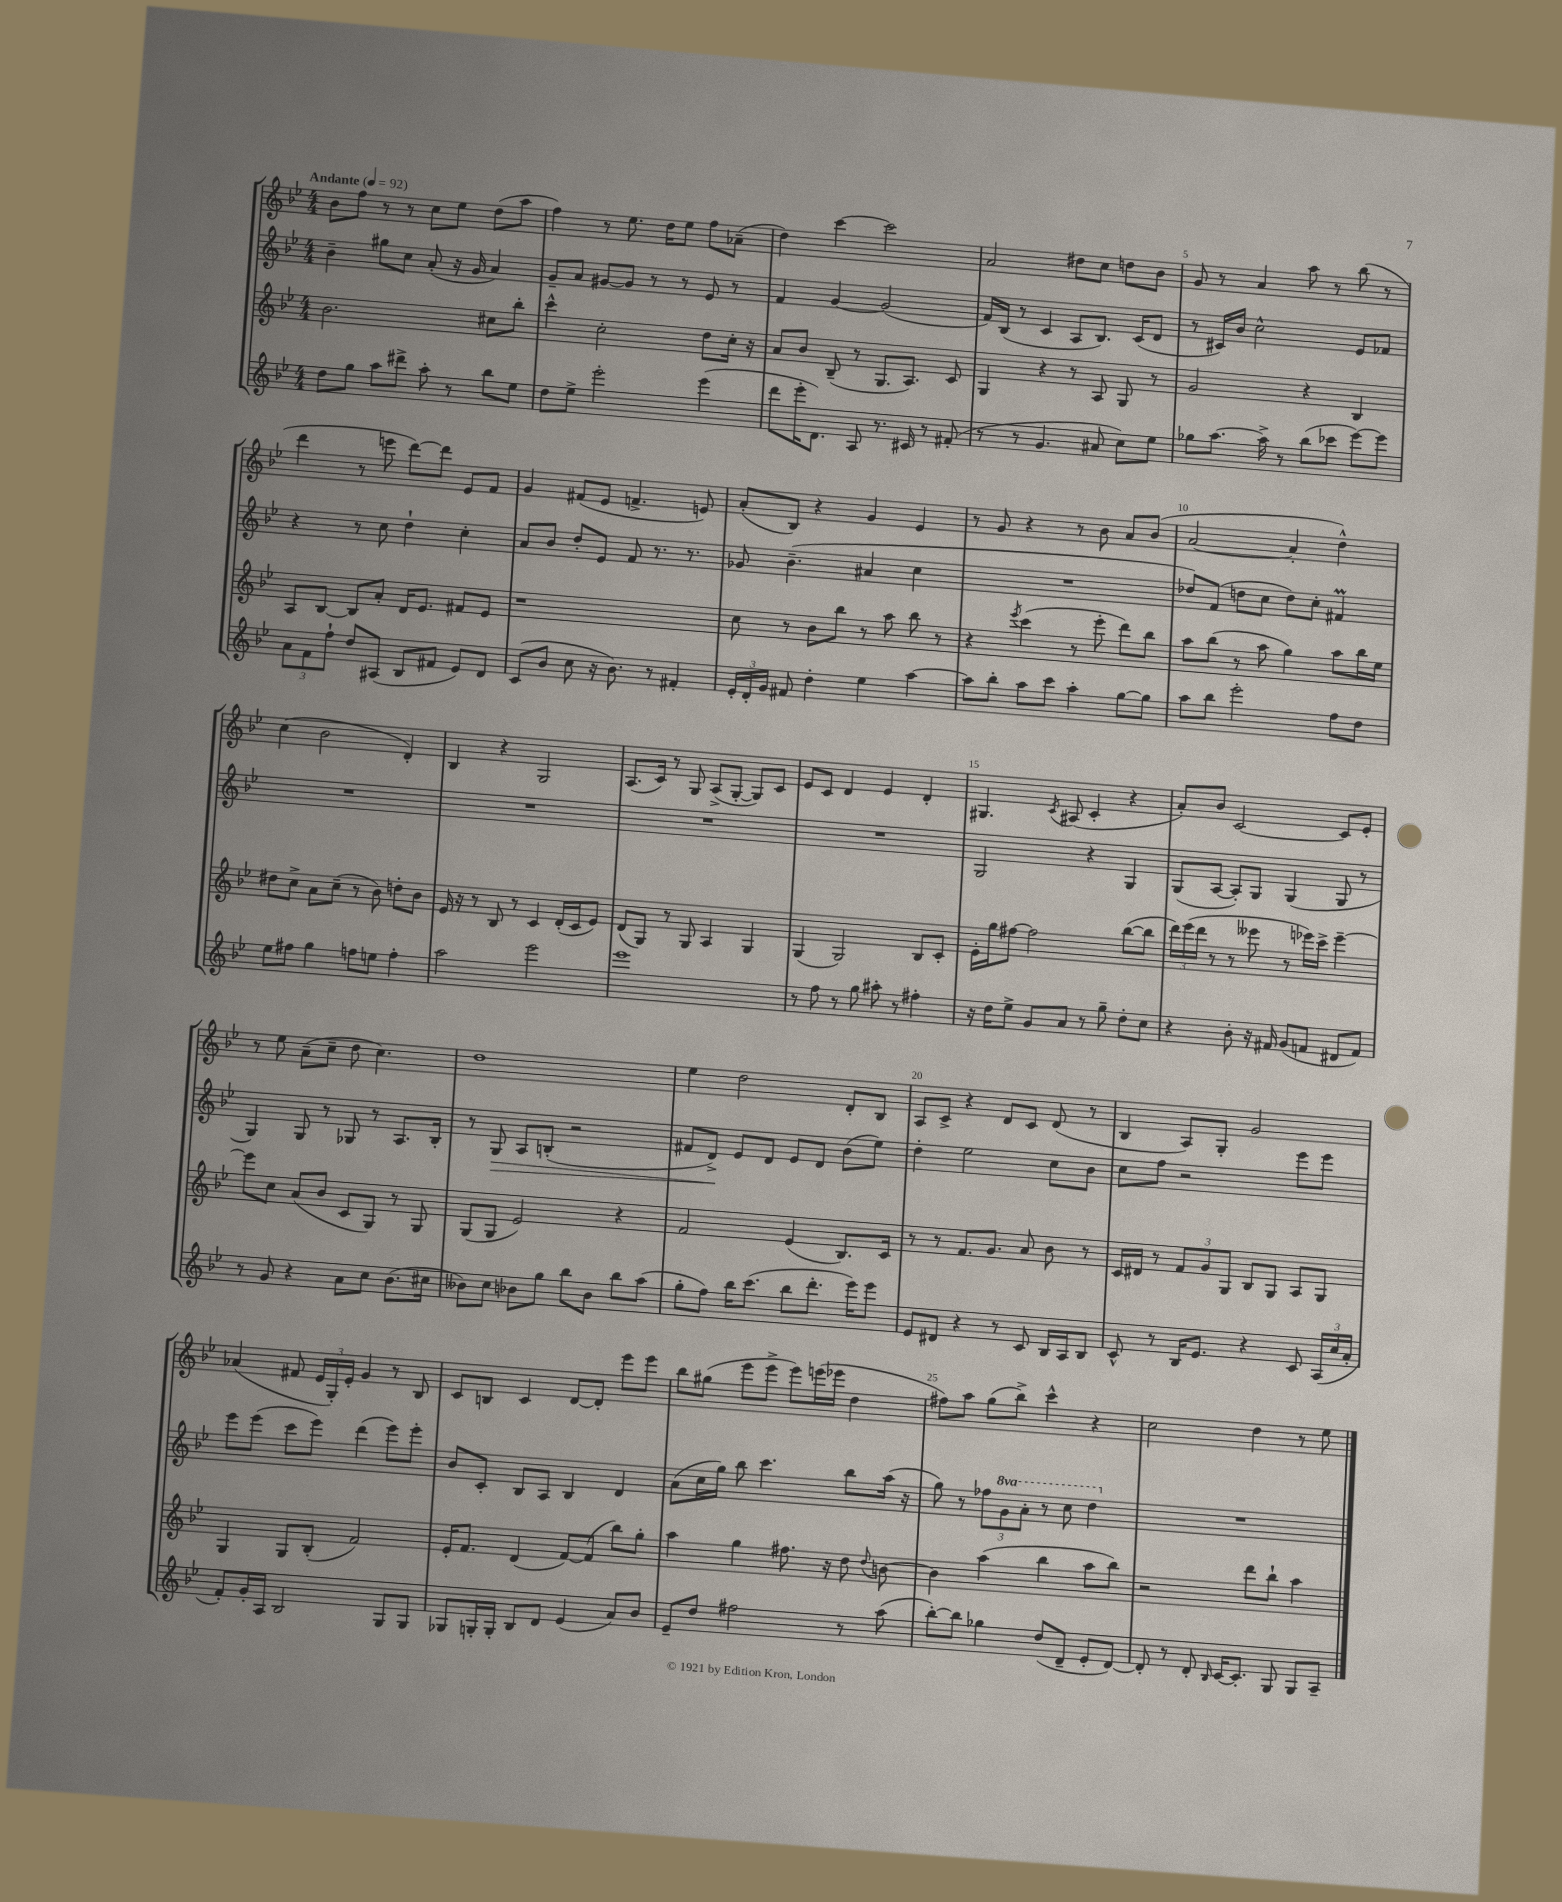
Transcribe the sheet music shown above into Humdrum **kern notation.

**kern	**kern	**kern	**dynam	**kern
*part4	*part3	*part2	*part2	*part1
*staff4	*staff3	*staff2	*staff2	*staff1
*clefG2	*clefG2	*clefG2	*	*clefG2
*k[b-e-]	*k[b-e-]	*k[b-e-]	*	*k[b-e-]
*M4/4	*M4/4	*M4/4	*	*M4/4
*MM92	*MM92	*MM92	*	*MM92
=1	=1	=1	=1	=1
!	!	!	!	!LO:TX:a:B:t=Andante
8dd\L	2.b-\	4b-~\	.	8b-\L
8gg\J	.	.	.	8ff\J
8aa\L	.	8gg#X\L	.	8r
8ddd#X^\J	.	8cc\J	.	8r
8aa'\	.	(8a'/	.	8cc\L
8r	.	16r	.	8ee-\J
.	.	16g/	.	.
8bb-\L	8cc#X\L	4a/)	.	(8dd\L
8ee-\J	8bb-'\J	.	.	8aa\J
=2	=2	=2	=2	=2
8dd\L	4ccc^^\	8g~/L	.	4ff\)
8ee-^\J	.	8a/J	.	.
2eee-'\	2cc'\	[8g#X/L	.	8r
.	.	8g#/J]	.	8.ee-\
.	.	8r	.	.
.	.	.	.	16dd\KL
.	.	8r	.	8ee-\J
(4eee-\	8dd\L	8e-/	.	8ff\L
.	16cc'\Jk	8r	.	(8a-X~\J
.	16r	.	.	.
=3	=3	=3	=3	=3
8ddd\L	8a/L	4f/	.	4dd\)
16eee-'\K	8b-/J	.	.	.
8.d\J)	.	.	.	.
.	(8B-~/	[4g/	.	[4ccc\
8A/	8r	.	.	.
8.r	8.G/L	(2g/]	.	2ccc\]
16c#X/	8.A/J)	.	.	.
8r	.	.	.	.
(8f#X'/	8c/	.	.	.
=4	=4	=4	=4	=4
8r	4G/	16f/LL)	.	2a/
.	.	(16B-/JJ	.	.
8r	.	8r	.	.
4.g/	4r	4c/	.	.
.	8r	8A/L	.	8dd#X\L
8a#X/	8A/	8.B-/J)	.	8cc\J
8cc\L)	8G/	.	.	8ddn\L
.	.	(16c/KL	.	.
8ee-\J	8r	8d/J	.	8b-\J
=5	=5	=5	=5	=5
8gg-X\L	2g/	8r	.	8g/
[8.aa\J	.	16c#X/LL)	.	8r
.	.	16b-/JJ	.	.
.	.	2cc^^\	.	4a/
16aa^\]	.	.	.	.
8r	.	.	.	.
(8bb-\L	4r	.	.	8aa\
8ccc-X\J	.	.	.	8r
[8eee-\L)	4B-/	8e-/L	.	(8bb-\
8eee-\J]	.	8f-X/J	.	8r
!!LO:LB:g=z
=6	=6	=6	=6	=6
12a\L	8A/L	4r	.	4ddd\
12f\	.	.	.	.
.	[8B-/J	.	.	.
12ff`\J	.	.	.	.
8dd/L	8B-/L]	8r	.	8r
(8A#X/J	8a'/J	8cc\	.	8eeen\
8B-/L	16d/KL	4dd`\	.	[8ddd\L)
.	8.e-/J	.	.	.
8f#X/J	.	.	.	8ddd\J]
8e-/L)	8f#X/L	4cc'\	.	8e-/L
8d/J	8e-/J	.	.	8f/J
=7	=7	=7	=7	=7
(8c/L	1r	8a/L	.	4g/
8b-/J	.	8b-/J	.	.
8cc\	.	8dd'/L	.	(8f#X/L
16r	.	8e-/J	.	8e-/J
8.b-\)	.	.	.	.
.	.	8f/	.	4.fn^/
8r	.	8.r	.	.
4f#X'/	.	.	.	.
.	.	8.r	.	.
.	.	.	.	8en/)
=8	=8	=8	=8	=8
24e-'/LL	8cc\	8g-X/	.	(8a'/L
24d'/	.	.	.	.
24g/JJ	.	.	.	.
8f#X/	8r	(4.b-~\	.	8B-/J)
4dd'\	8b-\L	.	.	4r
.	8bb-\J	.	.	.
4ee-\	8r	4a#X/	.	4g/
.	8aa\	.	.	.
[4aa\	8bb-\	4cc\	.	4e-/
.	8r	.	.	.
=9	=9	=9	=9	=9
8aa\L]	4r	1r	.	8r
8bb-'\J	.	.	.	8g/
.	8qeee-/	.	.	.
8aa\L	(4ccc\	.	.	4r
8ccc\J	.	.	.	.
4aa'\	8r	.	.	8r
.	8eee-'\	.	.	8b-\
[8gg\L	8ddd\L)	.	.	8a/L
8gg\J]	8bb-\J	.	.	(8b-/J
=10	=10	=10	=10	=10
8aa\L	8aa\L	8dd-X/L)	.	[2a/
8bb-\J	(8bb-\J	(8f/J	.	.
2eee-'\	8r	8ddn\L	.	.
.	8aa\	8cc\J	.	.
.	4gg\)	8dd\L)	.	4a'/]
.	.	8cc'\J	.	.
8ff\L	8aa\L	4f#Xm/	.	4dd^^\)
8dd\J	16bb-\L	.	.	.
.	16ee-\JJ	.	.	.
!!LO:LB:g=z
=11	=11	=11	=11	=11
8ee-\L	8dd#X\L	1r	.	(4cc\
8ff#X\J	8cc^\J	.	.	.
4gg\	8a\L	.	.	2b-\
.	(8cc~\J	.	.	.
8ffn\L	8r	.	.	.
8een\J	8b-\)	.	.	.
4ff'\	8ddn'\L	.	.	4d'/)
.	8b-\J	.	.	.
=12	=12	=12	=12	=12
2aa\	16e-/	1r	.	4B-/
.	16r	.	.	.
.	8r	.	.	.
.	8B-/	.	.	4r
.	8r	.	.	.
2eee-\	4c/	.	.	2G/
.	(16d'/LL	.	.	.
.	16c/J	.	.	.
.	8e-/J)	.	.	.
=13	=13	=13	=13	=13
1eee-	(8d/L	1r	.	(8.A/L
.	8G/J)	.	.	.
.	.	.	.	16c/Jk)
.	8r	.	.	8r
.	8G/	.	.	8G/
.	4A/	.	.	(8A^/L
.	.	.	.	[8G'/J
.	4G/	.	.	8G/L])
.	.	.	.	8c/J
=14	=14	=14	=14	=14
8r	(4G/	1r	.	8e-/L
8ff\	.	.	.	8c/J
8r	2G/)	.	.	4d/
8gg\	.	.	.	.
8aa#X'\	.	.	.	4e-/
8r	.	.	.	.
4ff#X'\	8B-/L	.	.	4d'/
.	8c'/J	.	.	.
=15	=15	=15	=15	=15
16r	16e-'\LL	2G/	.	4.G#X/
16dd\KL	16gg\J	.	.	.
8ee-^\J	[8ff#X\J	.	.	.
8g/L	2ff#\]	.	.	.
.	.	.	.	8qc/
8a/J	.	.	.	(8A#X/
8r	.	4r	.	4c'/
8gg~\	.	.	.	.
8dd'\L	([8bb-\L	4G/	.	4r
8cc\J	8bb-\J]	.	.	.
=16	=16	=16	=16	=16
4r	24ddd\LL)	(8G/L	.	8a'/L)
.	(24eee-\	.	.	.
.	24ddd\JJ	.	.	.
.	8r	[8A/J	.	8b-/J
8b-'\	8r	8A'/L])	.	[2c/
16r	8eee--X\	8G/J	.	.
16f#X/	.	.	.	.
(8g/L	8r	(4G/	.	.
8fn/J	16eee-X\LL)	.	.	.
.	16ccc^\JJ	.	.	.
8d#X/L	[4eee-~\	8G/	.	8c/L]
8f/J)	.	8r	.	8e-'/J
!!LO:LB:g=z
=17	=17	=17	=17	=17
8r	8eee-\L]	4G/)	.	8r
8g/	8cc\J	.	.	8ee-\
4r	(8a/L	8G/	.	(8a~\L
.	8b-/J	8r	.	8cc~\J
8a\L	8c/L	8G-X/	.	8dd\
8cc\J	8G/J)	8r	.	4.cc\)
(8.b-\L	8r	8.A/L	.	.
.	8G/	.	.	.
16cc#X\Jk	.	16B-'/Jk	.	.
=18	=18	=18	=18	=18
8b--X\L)	(8G/L	8r	.	1dd
!	!	!	!LO:HP:b	!
8cc\J	8G/J	8G/	>	.
8b-X\L	2e-/)	8A/L	.	.
8gg\J	.	(8Bn'/J	.	.
8bb-\L	.	2r	.	.
8b-\J	.	.	.	.
8bb-\L	4r	.	.	.
(8aa\J	.	.	.	.
=19	=19	=19	=19	=19
8gg'\L	2f/	8f#X/L	.	4ee-\
8ff\J)	.	8d^/J)	.	.
16bb-\KL	.	8e-/L	]	2dd\
(8.ccc\J	.	.	.	.
.	.	8d/J	.	.
8bb-\L	(4e-/	8e-/L	.	.
8.ddd'\J	.	8d/J	.	.
.	8.B-/L)	(8b-\L	.	8d'/L
16eee-\KL)	.	.	.	.
8eee-\J	.	8ee-\J)	.	8B-/J
.	16c/Jk	.	.	.
=20	=20	=20	=20	=20
8e-/L	8r	4dd'\	.	8A/L
8d#X/J	8r	.	.	8c^/J
4r	8.f/L	2ee-\	.	4r
.	8.g/J	.	.	.
8r	.	.	.	8d/L
8c/	8a/	.	.	8c/J
16B-/LL	8b-\	8cc\L	.	(8d/
16A/J	.	.	.	.
8B-/J	8r	8b-\J	.	8r
=21	=21	=21	=21	=21
8c^^/	16c/LL	8cc\L	.	4B-/
.	16d#X/JJ	.	.	.
8r	8r	8ff\J	.	.
16B-/KL	12f/L	2r	.	8A/L)
8.e-/J	.	.	.	.
.	12g/	.	.	.
.	.	.	.	8G'/J
.	12G/J	.	.	.
4r	8B-/L	.	.	2g/
.	8G/J	.	.	.
8c/	8A/L	8eee-\L	.	.
(24A/LL	8G/J	8eee-\J	.	.
24cc/	.	.	.	.
24a'/JJ	.	.	.	.
!!LO:LB:g=z
=22	=22	=22	=22	=22
8f'/L)	4G/	8eee-\L	.	(4a-X/
16g'/L	.	(8eee-\J	.	.
16A/JJ	.	.	.	.
2B-/	8G/L	8ccc\L	.	8f#X/
.	(8B-'/J	8eee-\J)	.	24e-/LL
.	.	.	.	24G'/)
.	.	.	.	24e-'/JJ
.	2f/)	(4ddd\	.	4g/
8G/L	.	8eee-\L)	.	8r
8G/J	.	8eee-'\J	.	8B-/
=23	=23	=23	=23	=23
8G-X/L	16e-'/KL	8b-/L	.	8c/L
.	8.f/J	.	.	.
16Gn'/L	.	8c'/J	.	8Bn/J
16G'/JJ	.	.	.	.
8B-/L	(4d/	8B-/L	.	4c/
8d/J	.	8A/J	.	.
(4e-/	[8f/L)	4B-/	.	[8d/L
.	(8f/J]	.	.	8d'/J]
8a/L)	8bb-\L)	4d/	.	8eee-\L
8b-/J	8gg'\J	.	.	8eee-\J
=24	=24	=24	=24	=24
8e-~/L	4aa\	(8a\L	.	8bb-\L
8dd/J	.	16cc\L	.	(8gg#X\J
.	.	16gg\JJ)	.	.
2ff#X\	4gg\	8bb-\	.	8eee-\L
.	.	4.ccc\	.	8eee-^\J
.	8.ff#X\	.	.	8eee-\L)
.	.	.	.	(16eeen\L
.	16r	.	.	16eee-X\JJ
8r	8dd\	8bb-\L	.	4dd\
.	8qqdd/	.	.	.
(8aa\	[8bn\	(16aa\Jk	.	.
.	.	16r	.	.
=25	=25	=25	=25	=25
[8bb-'\L)	4b\]	8gg\)	.	8ff#X\L)
8bb-\J]	.	8r	.	8aa\J
4gg-X\	(4aa\	12ff-X\L	.	(8gg\L
*	*	*8va	*	*
.	.	12gg\	.	.
.	.	.	.	8bb-^\J)
.	.	12aa'\J	.	.
(8dd/L	4bb-\	8r	.	4ccc^^\
8d~/J	.	8ccc\	.	.
8e-'/L	8aa\L	4ddd\	.	4r
[8d/J)	8bb-\J)	.	.	.
=26	=26	=26	=26	=26
*	*	*X8va	*	*
8d'/]	2r	1r	.	2cc\
8r	.	.	.	.
8d'/	.	.	.	.
16qqB-/	.	.	.	.
[16c/KL	.	.	.	.
8.c'/J]	.	.	.	.
.	8ddd\L	.	.	4dd\
8G/	8bb-`\J	.	.	.
8G/L	4aa\	.	.	8r
8A~/J	.	.	.	8ee-\
==	==	==	==	==
*-	*-	*-	*-	*-
